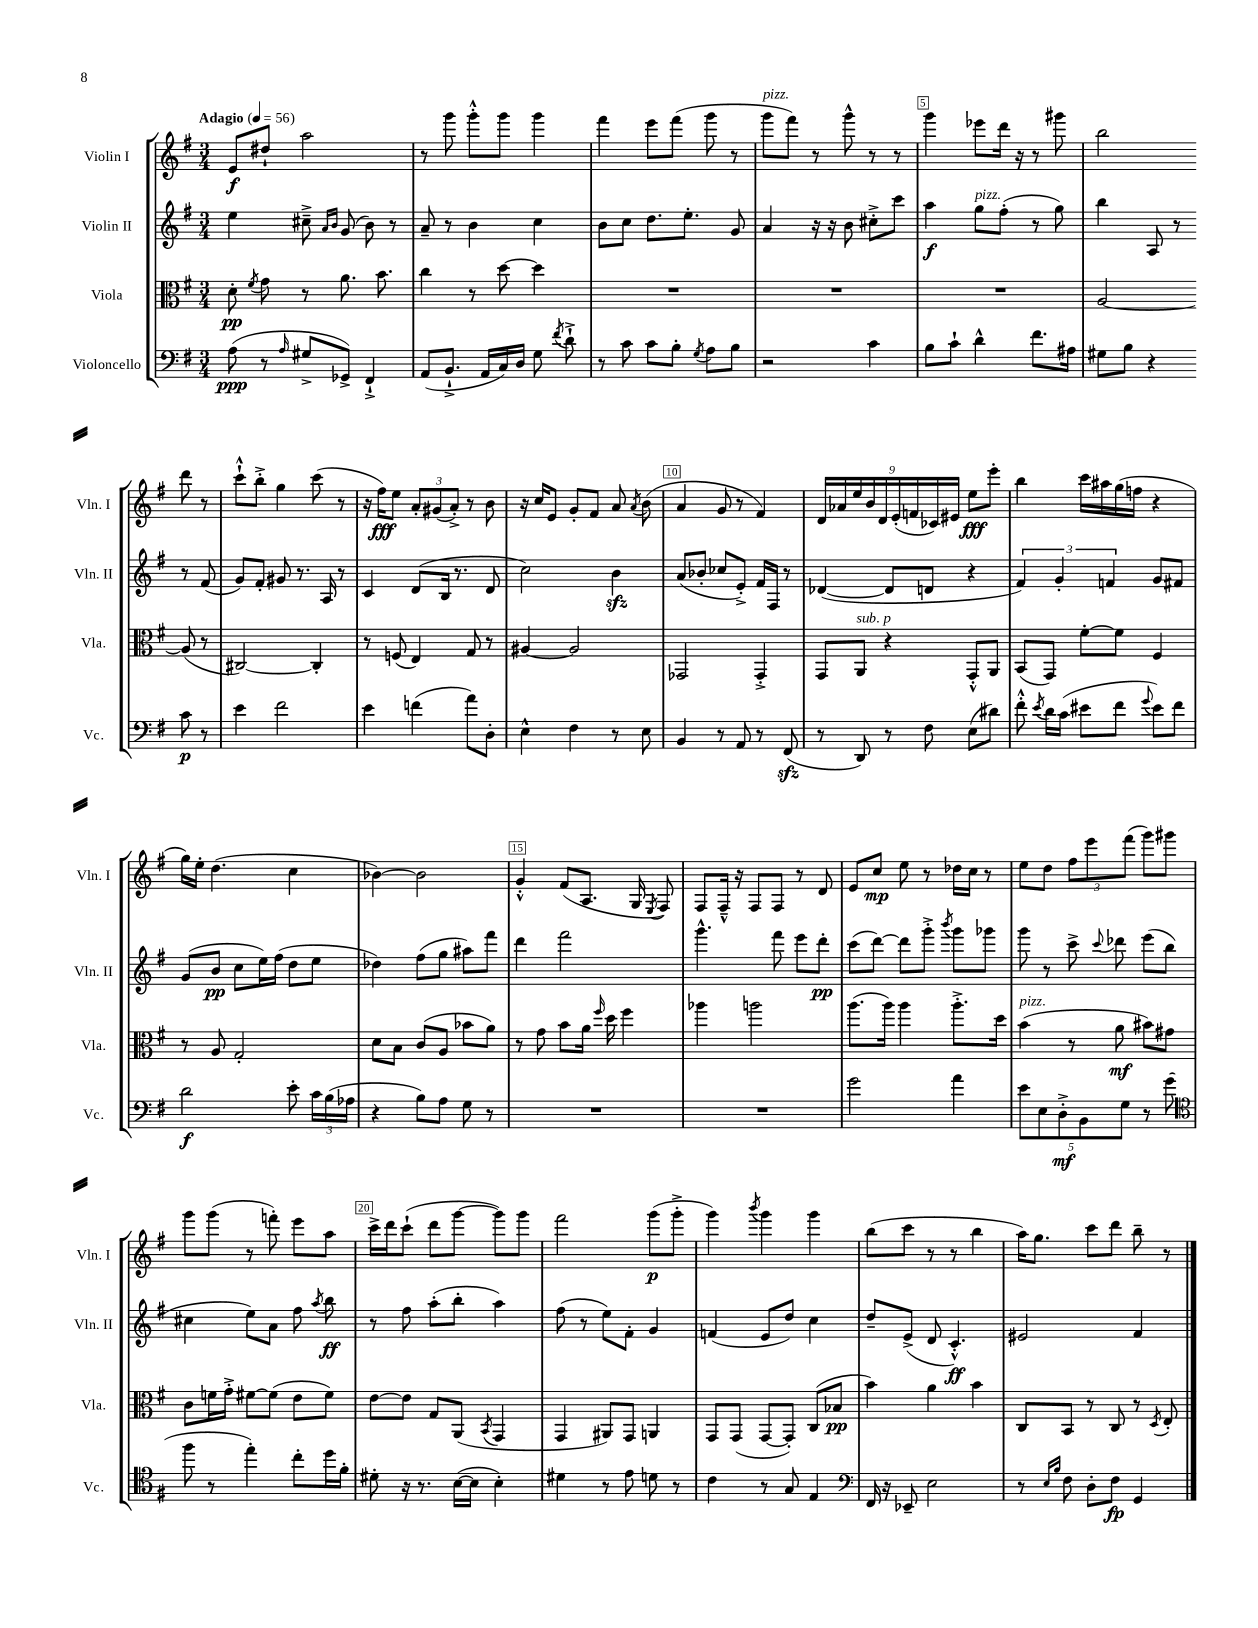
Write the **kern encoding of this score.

**kern	**kern	**kern	**kern
*staff4	*staff3	*staff2	*staff1
*clefF4	*clefC3	*clefG2	*clefG2
*k[f#]	*k[f#]	*k[f#]	*k[f#]
*M3/4	*M3/4	*M3/4	*M3/4
*MM56	*MM56	*MM56	*MM56
(8A	8d'	4ee	8e
.	8qf#	.	.
8r	8g	.	8dd#`
16qqA	.	.	.
8G#^	8r	8cc#~^	2aa
.	.	16qqa	.
.	.	16qqb	.
8GG-^)	8.a	(8g	.
4FF#`^	.	8b)	.
.	8.b	.	.
.	.	8r	.
=	=	=	=
(8AA	4cc	8a~	8r
8.BB`^	.	8r	8ggg
.	8r	4b	8ggg'^^
16AA	.	.	.
16C)	[8dd	.	8ggg
16D	.	.	.
8G	4dd]	4cc	4ggg
8qf#	.	.	.
8d`^	.	.	.
=	=	=	=
8r	2.r	8b	4fff#
8c	.	8cc	.
8c	.	8.dd	8eee
8B'	.	.	(8fff#
.	.	8.ee'	.
8qG	.	.	.
8A	.	.	8ggg
8B	.	8g	8r
=	=	=	=
2r	2.r	4a	8ggg
.	.	.	8fff#)
.	.	16r	8r
.	.	16r	.
.	.	8b	8ggg^^
4c	.	8cc#'^	8r
.	.	8ccc	8r
=	=	=	=
8B	2.r	4aa	4ggg
8c`	.	.	.
4d^^	.	8gg	8eee-
.	.	(8ff#'	16ddd
.	.	.	16r
8.f#	.	8r	8r
.	.	8gg)	8ggg#
16A#	.	.	.
=	=	=	=
8G#	[2A	4bb	2bb
8B	.	.	.
4r	.	8A	.
.	.	8r	.
8c	(8A]	8r	8ddd
8r	8r	(8f#	8r
=	=	=	=
4e	[2C#)	8g)	8ccc`^^
.	.	8f#'	8bb'^
2f#	.	8g#	4gg
.	.	8.r	.
.	4C#']	.	(8ccc
.	.	16A	.
.	.	8r	8r
=	=	=	=
4e	8r	4c	16r
.	.	.	16ff#)
.	(8F	.	8ee
(4f	4E)	(8d	12a'
.	.	.	(12g#
.	.	16B	.
.	.	.	12a'^)
.	.	8.r	.
8a)	8G	.	8r
8D'	8r	8d	8b
=	=	=	=
4E^^	[4A#	2cc)	16r
.	.	.	16cc
.	.	.	8e
4F#	2A#]	.	8g'
.	.	.	8f#
8r	.	4b	8a
.	.	.	8qa
8E	.	.	(8b
=	=	=	=
4BB	2GG-	(8a	4a
.	.	8b-'	.
8r	.	8cc-	8g
8AA	.	8e'^)	8r
8r	4GG-'^	16f#	4f#)
.	.	16F#	.
(8FF#	.	8r	.
=	=	=	=
8r	8GG	([4d-	18d
.	.	.	18a-
.	.	.	18ee
8DD)	8AA	.	.
.	.	.	18b
.	.	.	18d
8r	4r	8d-]	.
.	.	.	(18e'
.	.	.	18f
8F#	.	8d	.
.	.	.	18c-)
.	.	.	18e#
(8E	8GG'^^	4r	8ee
8d#)	8AA	.	8eee'
=	=	=	=
8f#'^^	(8BB	6f#)	4bb
8qe	.	.	.
16d	8GG)	.	.
.	.	6g'	.
(16c	.	.	.
8e#	[8f#'	.	16ccc
.	.	.	16aa#
.	.	6f	.
8f#	8f#]	.	(16gg
.	.	.	16ff
8qqg	.	.	.
8e#)	4F#	8g	4r
8f#	.	8f#	.
=	=	=	=
2d	8r	(8g	16gg)
.	.	.	16ee'
.	8A	8b	(4.dd
.	2G'	8cc	.
.	.	16ee)	.
.	.	(16ff#	.
8e'	.	8dd	4cc
24c	.	8ee	.
(24B	.	.	.
24A-	.	.	.
=	=	=	=
4r	8d	4dd-)	[4b-)
.	8B	.	.
8B)	(8c	(8ff#	2b-]
8A	8A	8gg	.
8G	8b-	8aa#)	.
8r	8a)	8fff#	.
=	=	=	=
2.r	8r	4ddd	4g'^^
.	8g	.	.
.	8b	2fff#	(8f#
.	16a	.	8.A
.	16qqff#	.	.
.	16dd	.	.
.	4ff#	.	.
.	.	.	16G
.	.	.	8qE
.	.	.	8F#)
=	=	=	=
2.r	4aa-	4.ggg^^	8F#
.	.	.	16F#~^^
.	.	.	16r
.	2aa	.	8F#
.	.	8fff#	8F#
.	.	8eee	8r
.	.	8ddd'	8d
=	=	=	=
2g	(8.aa	(8ccc	8e
.	.	[8ddd)	8cc
.	16aa)	.	.
.	4aa	8ddd]	8ee
.	.	8ggg'^	8r
.	.	8qbbb	.
4a	8.aa'^	8ggg	16dd-
.	.	.	16cc
.	.	8ggg-	8r
.	16dd	.	.
=	=	=	=
10e	(4b	8ggg	8ee
10E	.	.	.
.	.	8r	8dd
10D'^	.	.	.
.	8r	8ccc^	12ff#
10BB	.	.	.
.	.	.	12eee
.	.	8qqccc	.
.	8a	8ddd-	.
10G	.	.	.
.	.	.	(12fff#
8r	8b#)	(8eee	8ggg)
(8g	8g#	8bb	8ggg#
=	=	=	=
*clefC4	*	*	*
8ff#	8c	4cc#	8ggg
8r	16f	.	(8ggg
.	16g'^	.	.
4ee')	[8f#	8ee)	8r
.	(8f#]	8a	8fff')
8cc'	8e	8ff#	8eee
.	.	8qaa	.
16dd	8f#)	8bb	8aa
16f#'	.	.	.
=	=	=	=
8d#'	[8e	8r	16ccc^
.	.	.	16ddd
16r	8e]	8ff#	(8ccc`
8.r	.	.	.
.	8G	(8aa'	8ddd
([16B	(8AA	8bb'	[8ggg
16B]	.	.	.
.	8qBB	.	.
4B')	4GG	4aa)	8ggg])
.	.	.	8ggg
=	=	=	=
4d#	4GG	(8ff#	2fff#
.	.	8r	.
8r	8AA#)	8ee)	.
8e	8GG	8f#'	.
8d	4AA	4g	(8ggg
8r	.	.	8ggg'^
=	=	=	=
4c	8GG	(4f	4ggg)
.	(8GG	.	.
.	.	.	8qbbb
8r	[8GG	8e	4ggg
8G	8GG'])	8dd)	.
4E	(8C	4cc	4ggg
.	8B-	.	.
=	=	=	=
*clefF4	*	*	*
16FF#	4b)	8dd~	(8bb
16r	.	.	.
8EE-~	.	(8e^	8ccc
2E	4a	8d	8r
.	.	4.c'^^)	8r
.	4b	.	4bb
=	=	=	=
8r	8C	2e#	16aa)
.	.	.	8.gg
16qqE	.	.	.
16qqB	.	.	.
8F#	8BB	.	.
8D'	8r	.	8ccc
8F#	8C	.	8ddd
4GG	8r	4f#	8bb~
.	8qD	.	.
.	8E'	.	8r
==	==	==	==
*-	*-	*-	*-
